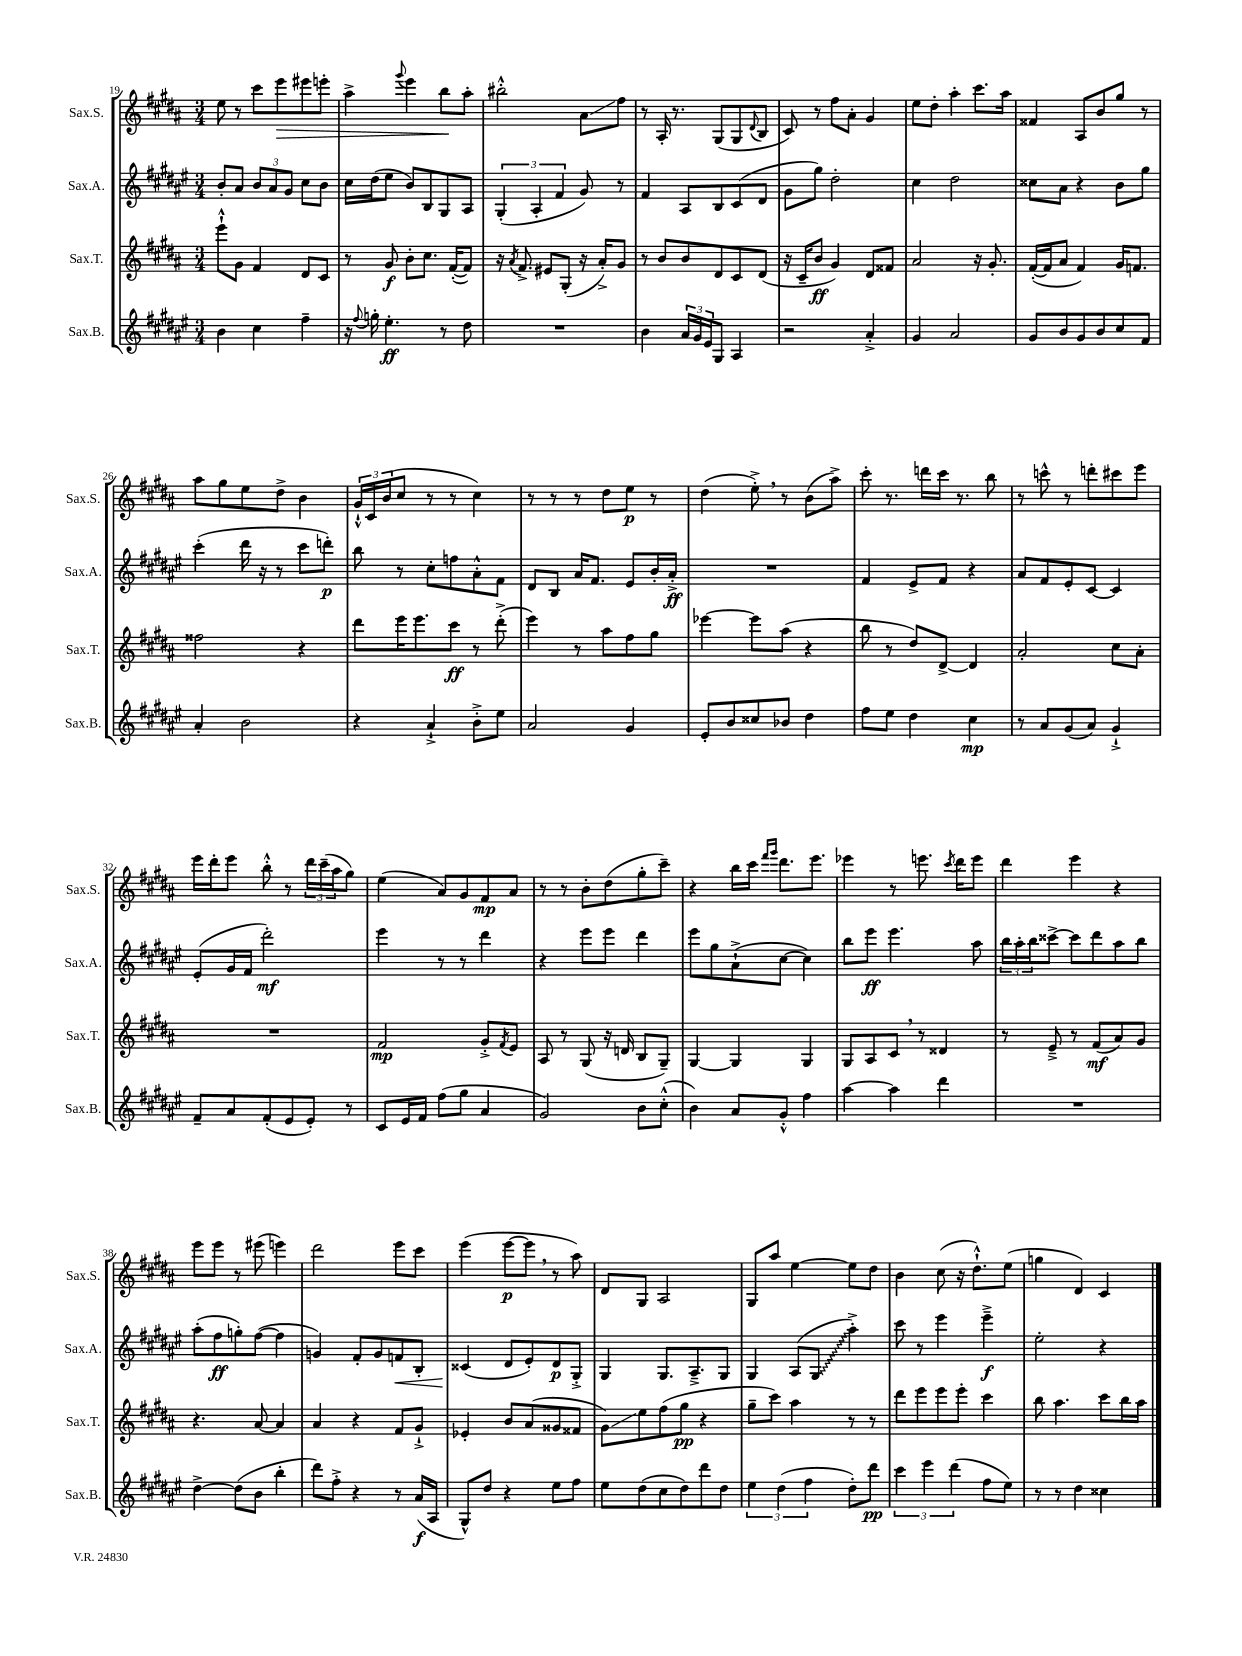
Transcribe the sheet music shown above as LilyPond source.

<<
\new StaffGroup <<
\new Staff = "s0" \with { instrumentName = "Sax.S." shortInstrumentName = "Sax.S." } {
    \clef treble \key b \major \numericTimeSignature \time 3/4
    e''8 r8 cis'''8 e'''8\> eis'''8 e'''8-. |
    ais''4-> \appoggiatura { gis'''8 } e'''4 b''8\! ais''8-. |
    bis''2-.-^ ais'8\glissando fis''8 |
    r8 ais16-. r8. gis8( gis8 \appoggiatura { dis'8 } b8 |
    cis'8) r8 fis''8 ais'8-. gis'4 |
    e''8 dis''8-. ais''4-. cis'''8. ais''16 |
    fisis'4 ais8 b'8 gis''8 r8 |
    ais''8 gis''8 e''8 dis''8-> b'4 |
    \tuplet 3/2 { gis'16-!-^ cis'16 b'16( } cis''8 r8 r8 cis''4) |
    r8 r8 r8 dis''8 e''8\p r8 |
    dis''4( e''8-.->) \breathe r8 b'8( ais''8->) |
    cis'''8-. r8. d'''16 cis'''16 r8. b''8 |
    r8 c'''8-^ r8 d'''8-. cis'''8 e'''8 |
    e'''16 dis'''16-. e'''8 b''8-.-^ r8 \tuplet 3/2 { dis'''16 cis'''16--( ais''16 } gis''8) |
    e''4( ais'8) gis'8 fis'8\mp ais'8 |
    r8 r8 b'8-. dis''8( gis''8-. cis'''8--) |
    r4 b''16 cis'''16 \grace { fis'''16 gis'''16 } dis'''8. e'''8. |
    ees'''4 r8 e'''8. \acciaccatura { cis'''8 } dis'''16 e'''8 |
    dis'''4 e'''4 r4 |
    e'''8 e'''8 r8 eis'''8( e'''4) |
    dis'''2 e'''8 cis'''8 |
    e'''4( e'''8~\p e'''8 \breathe r8 ais''8) |
    dis'8 gis8 ais2 |
    gis8 ais''8 e''4~ e''8 dis''8 |
    b'4 cis''8( r16 dis''8.-!-^) e''8( |
    g''4 dis'4) cis'4 \bar "|." |
}
\new Staff = "s1" \with { instrumentName = "Sax.A." shortInstrumentName = "Sax.A." } {
    \clef treble \key fis \major \numericTimeSignature \time 3/4
    b'8-. ais'8 \tuplet 3/2 { b'8 ais'8 gis'8 } cis''8 b'8 |
    cis''16 dis''16( eis''8 b'8) b8 gis8 ais8 |
    \tuplet 3/2 { gis4-.( ais4-. fis'4 } gis'8) r8 |
    fis'4 ais8 b8 cis'8( dis'8 |
    gis'8 gis''8) dis''2-. |
    cis''4 dis''2 |
    cisis''8 ais'8 r4 b'8 gis''8 |
    cis'''4-.( dis'''16 r16 r8 cis'''8 d'''8-.\p) |
    b''8 r8 cis''8-. f''8 ais'8-.-^ fis'8 |
    dis'8 b8 ais'16 fis'8. eis'8 b'16-. ais'16-.->\ff |
    R2. |
    fis'4 eis'8-> fis'8 r4 |
    ais'8 fis'8 eis'8-. cis'8~ cis'4 |
    eis'8-.( gis'16 fis'16 dis'''2-.\mf) |
    eis'''4 r8 r8 dis'''4 |
    r4 eis'''8 eis'''8 dis'''4 |
    eis'''8 gis''8 ais'8-!->( cis''8~ cis''4) |
    b''8 eis'''8\ff eis'''4. ais''8 |
    \tuplet 3/2 { b''16 ais''16-. b''16 } cisis'''8~-> cisis'''8 dis'''8 ais''8 b''8 |
    ais''8-.( fis''8\ff g''8-.) fis''8~( fis''4 |
    g'4) fis'8-. g'8 f'8\< b8-. |
    cisis'4\!( dis'8 eis'8-.) dis'8\p gis8-.-> |
    gis4 gis8. ais8.---> gis8 |
    gis4 ais8( \once \override Glissando.style = #'zigzag gis8\glissando ais''4-.->) |
    cis'''8 r8 eis'''4 eis'''4--->\f |
    eis''2-. r4 \bar "|." |
}
\new Staff = "s2" \with { instrumentName = "Sax.T." shortInstrumentName = "Sax.T." } {
    \clef treble \key b \major \numericTimeSignature \time 3/4
    e'''8-!-^ gis'8 fis'4 dis'8 cis'8 |
    r8 gis'8\f b'8-. cis''8. fis'16~-.( fis'8) |
    r16 \acciaccatura { ais'8 } fis'8.-> eis'8 gis8-.( r16 ais'16-.->) gis'8 |
    r8 b'8 b'8 dis'8 cis'8 dis'8( |
    r16 cis'16-- b'8\ff gis'4) dis'8 fisis'8 |
    ais'2 r16 gis'8.-. |
    fis'16~-.( fis'16 ais'8 fis'4) gis'16 f'8. |
    fisis''2 r4 |
    dis'''8 e'''16 e'''8. cis'''8\ff r8 dis'''8-.->( |
    e'''4) r8 ais''8 fis''8 gis''8 |
    ees'''4~ ees'''8 ais''8( r4 |
    b''8 r8 dis''8) dis'8~-> dis'4 |
    ais'2-. cis''8 ais'8-. |
    R2. |
    fis'2\mp gis'8-.-> \acciaccatura { fis'8 } e'8 |
    ais8 r8 gis8( r16 d'16 b8 gis8--) |
    gis4~ gis4 gis4 |
    gis8 ais8 cis'8 \breathe r8 disis'4 |
    r8 e'8---> r8 fis'8\mf( ais'8) gis'8 |
    r4. ais'8~ ais'4 |
    ais'4 r4 fis'8 gis'8-!-> |
    ees'4-. b'8 ais'8( gisis'8 fisis'8 |
    gis'8\glissando) e''8 fis''8( gis''8\pp r4 |
    gis''8-- cis'''8) ais''4 r8 r8 |
    dis'''8 e'''8 e'''8 e'''8-. cis'''4 |
    b''8 ais''4. cis'''8 b''16 ais''16 \bar "|." |
}
\new Staff = "s3" \with { instrumentName = "Sax.B." shortInstrumentName = "Sax.B." } {
    \clef treble \key fis \major \numericTimeSignature \time 3/4
    b'4 cis''4 fis''4-- |
    r16 \appoggiatura { fis''8 } g''16-. eis''4.-.\ff r8 dis''8 |
    R2. |
    b'4 \tuplet 3/2 { ais'16 gis'16 eis'16 } gis8 ais4 |
    r2 ais'4-.-> |
    gis'4 ais'2 |
    gis'8 b'8 gis'8 b'8 cis''8 fis'8 |
    ais'4-. b'2 |
    r4 ais'4-!-> b'8-.-> eis''8 |
    ais'2 gis'4 |
    eis'8-. b'8 cisis''8 bes'8 dis''4 |
    fis''8 eis''8 dis''4 cis''4\mp |
    r8 ais'8 gis'8( ais'8) gis'4-!-> |
    fis'8-- ais'8 fis'8-.( eis'8 eis'8-.) r8 |
    cis'8 eis'16 fis'16 fis''8( gis''8 ais'4 |
    gis'2) b'8 cis''8-.-^( |
    b'4) ais'8 gis'8-.-^ fis''4 |
    ais''4~ ais''4 dis'''4 |
    R2. |
    dis''4~-> dis''8( b'8 b''4-. |
    dis'''8) fis''8-.-> r4 r8 ais'16\f( ais16 |
    gis8-^) dis''8 r4 eis''8 fis''8 |
    eis''8 dis''8( cis''8 dis''8) dis'''8 dis''8 |
    \tuplet 3/2 { eis''4 dis''4( fis''4 } dis''8-.) dis'''8\pp |
    \tuplet 3/2 { cis'''4 eis'''4 dis'''4( } fis''8 eis''8) |
    r8 r8 dis''4 cisis''4 \bar "|." |
}
>>
>>
\layout { \context { \Score currentBarNumber = #19 } }
